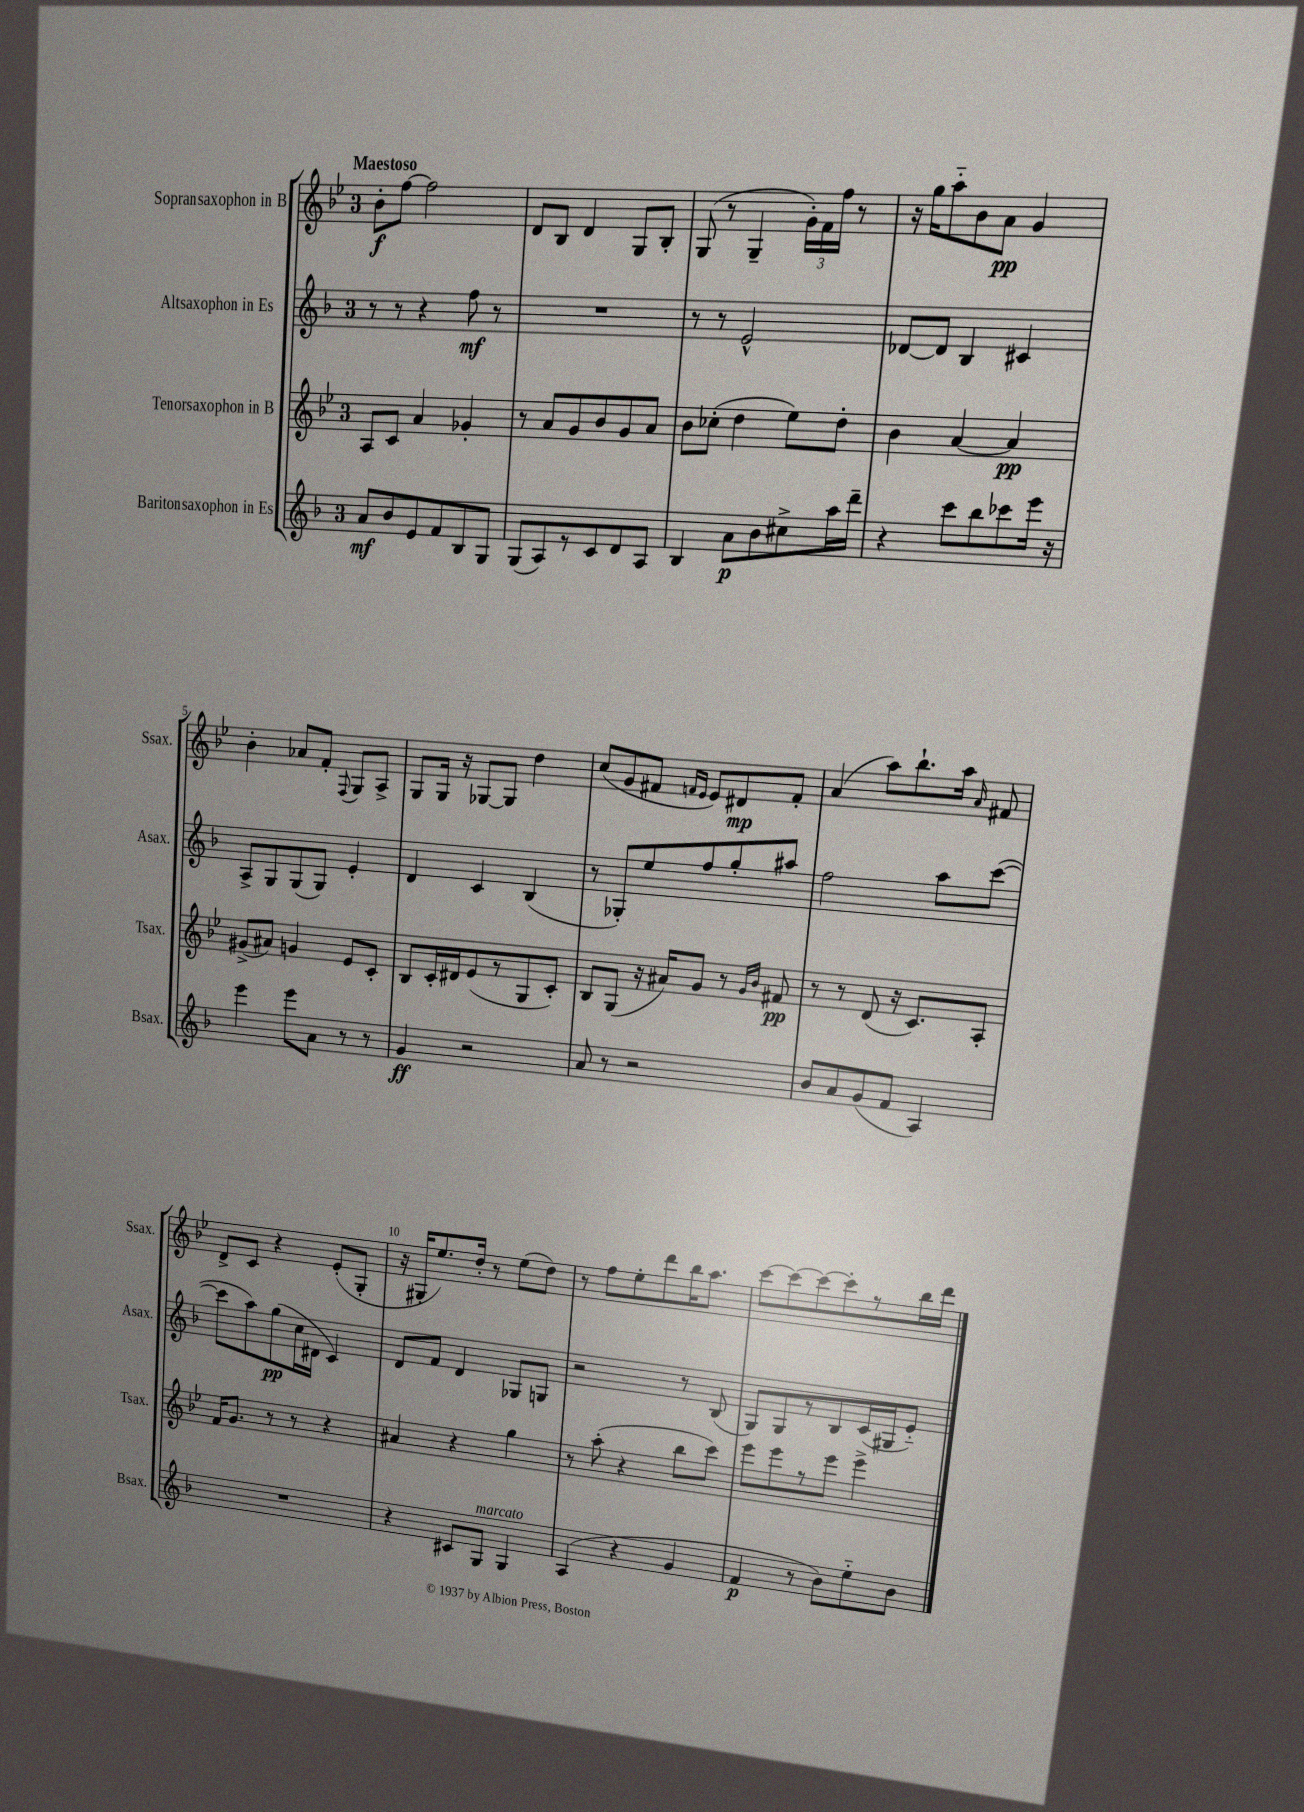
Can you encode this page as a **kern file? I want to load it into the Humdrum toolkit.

**kern	**kern	**kern	**kern
*staff4	*staff3	*staff2	*staff1
*clefG2	*clefG2	*clefG2	*clefG2
*k[b-]	*k[b-e-]	*k[b-]	*k[b-e-]
*M3/4	*M3/4	*M3/4	*M3/4
8a/L	8A/L	8r	8b-'\L
8b-/	8c/J	8r	[8ff\J
8e/	4a/	4r	2ff\]
8f/	.	.	.
8B-/	4g-'/	8ff\	.
8G/J	.	8r	.
=	=	=	=
(8G/L	8r	2.r	8d/L
8A/)	8a/L	.	8B-/J
8r	8g/	.	4d/
8c/	8b-/	.	.
8d/	8g/	.	8G/L
8A/J	8a/J	.	8B-'/J
=	=	=	=
4B-/	8b-\L	8r	(8G/
.	(8cc-'\J	8r	8r
8a\L	4dd\	2e^^/	4G~/
8b-\	.	.	.
8cc#^\	8ee-\L)	.	24g'\LL)
.	.	.	24f\
.	.	.	24ff\JJ
16aa\L	8dd'\J	.	8r
16ddd~\JJ	.	.	.
=	=	=	=
4r	4b-\	[8d-/L	16r
.	.	.	16gg\LK
.	.	8d-/]J	8aa'~\
8ccc\L	[4a/	4B-/	8b-\
8bb-\	.	.	8a\J
8ccc-\	4a/]	4c#/	4g/
16eee\Jk	.	.	.
16r	.	.	.
=	=	=	=
4eee\	(8g#^/L	8A^/L	4b-'\
.	8a#/J)	8G/	.
8eee\L	4g/	(8G/	8a-/L
8a\J	.	8G/J)	8f'/J
.	.	.	8qqF/
8r	8e-/L	4e'/	8G/L
8r	8c'/J	.	8A^/J
=	=	=	=
4g/	8B-/L	4d/	8G/L
.	16c'/L	.	16G/Jk
.	16d#/J	.	16r
2r	(8e-/	4c/	[8G-/L
.	8r	.	8G-/]J
.	8G/	(4B-/	4dd\
.	8c'/J)	.	.
=	=	=	=
8a/	8B-/L	8r	(8cc/L
8r	(8G/J	8G-'/L)	8g/
2r	16r	8ee/	8f#/J
.	16a#/LK)	.	.
.	.	.	16qqf/LL
.	.	.	16qqe-/JJ
.	8g/J	8ff/	8e-/L)
.	8r	8gg'/	8d#/
.	16qqg/LL	.	.
.	16qqb-/JJ	.	.
.	8f#/	8aa#/J	8f'/J
=	=	=	=
8b-/L	8r	2ff\	(4a/
8a/	8r	.	.
(8g/	(8d/	.	8aa\L)
8f/J	16r	.	8.bb-`\
.	8.c/L)	.	.
4A/)	.	8aa\L	.
.	.	.	16aa\Jk
.	.	.	16qqa/
.	8A'/J	([8ccc\J	8f#/
=	=	=	=
2.r	16f/LK	8ccc\]L	8d^/L
.	8.g/J	.	.
.	.	8aa\)	8c/J
.	8r	(8gg\	4r
.	8r	16cc\L	.
.	.	16d#\JJ	.
.	4r	4c/)	(8e-'/L
.	.	.	8G'/J
=	=	=	=
4r	4a#/	8d/L	16r
.	.	.	16G#'/LK
.	.	8f/J	8.ee-/)
8c#/L	4r	4d/	.
.	.	.	16dd'/Jk
8G/J	.	.	8r
4G/	4gg\	8G-/L	(8ee-\L
.	.	8G/J	8dd\J)
=	=	=	=
(4A/	8r	2r	8r
.	(8aa'\	.	8ff\L
4r	4r	.	8ee-'\
.	.	.	8ddd\
4g/	8bb-\L	8r	16bb-\K
.	.	.	8.aa\J
.	8ccc\J)	(8B-/	.
=	=	=	=
4f/	8eee-\L	8G/L)	[8ccc\L
.	8eee-\	8G/	8ccc\_
8r	8r	8r	8ccc\_
8b-\L)	8eee-\J	8B-/	8ccc'\]
8ee'~\	4eee-^\	(16c/L	8r
.	.	16G#/J	.
8b-\J	.	8e'~/J)	16bb-\L
.	.	.	16ddd\JJ
==	==	==	==
*-	*-	*-	*-
